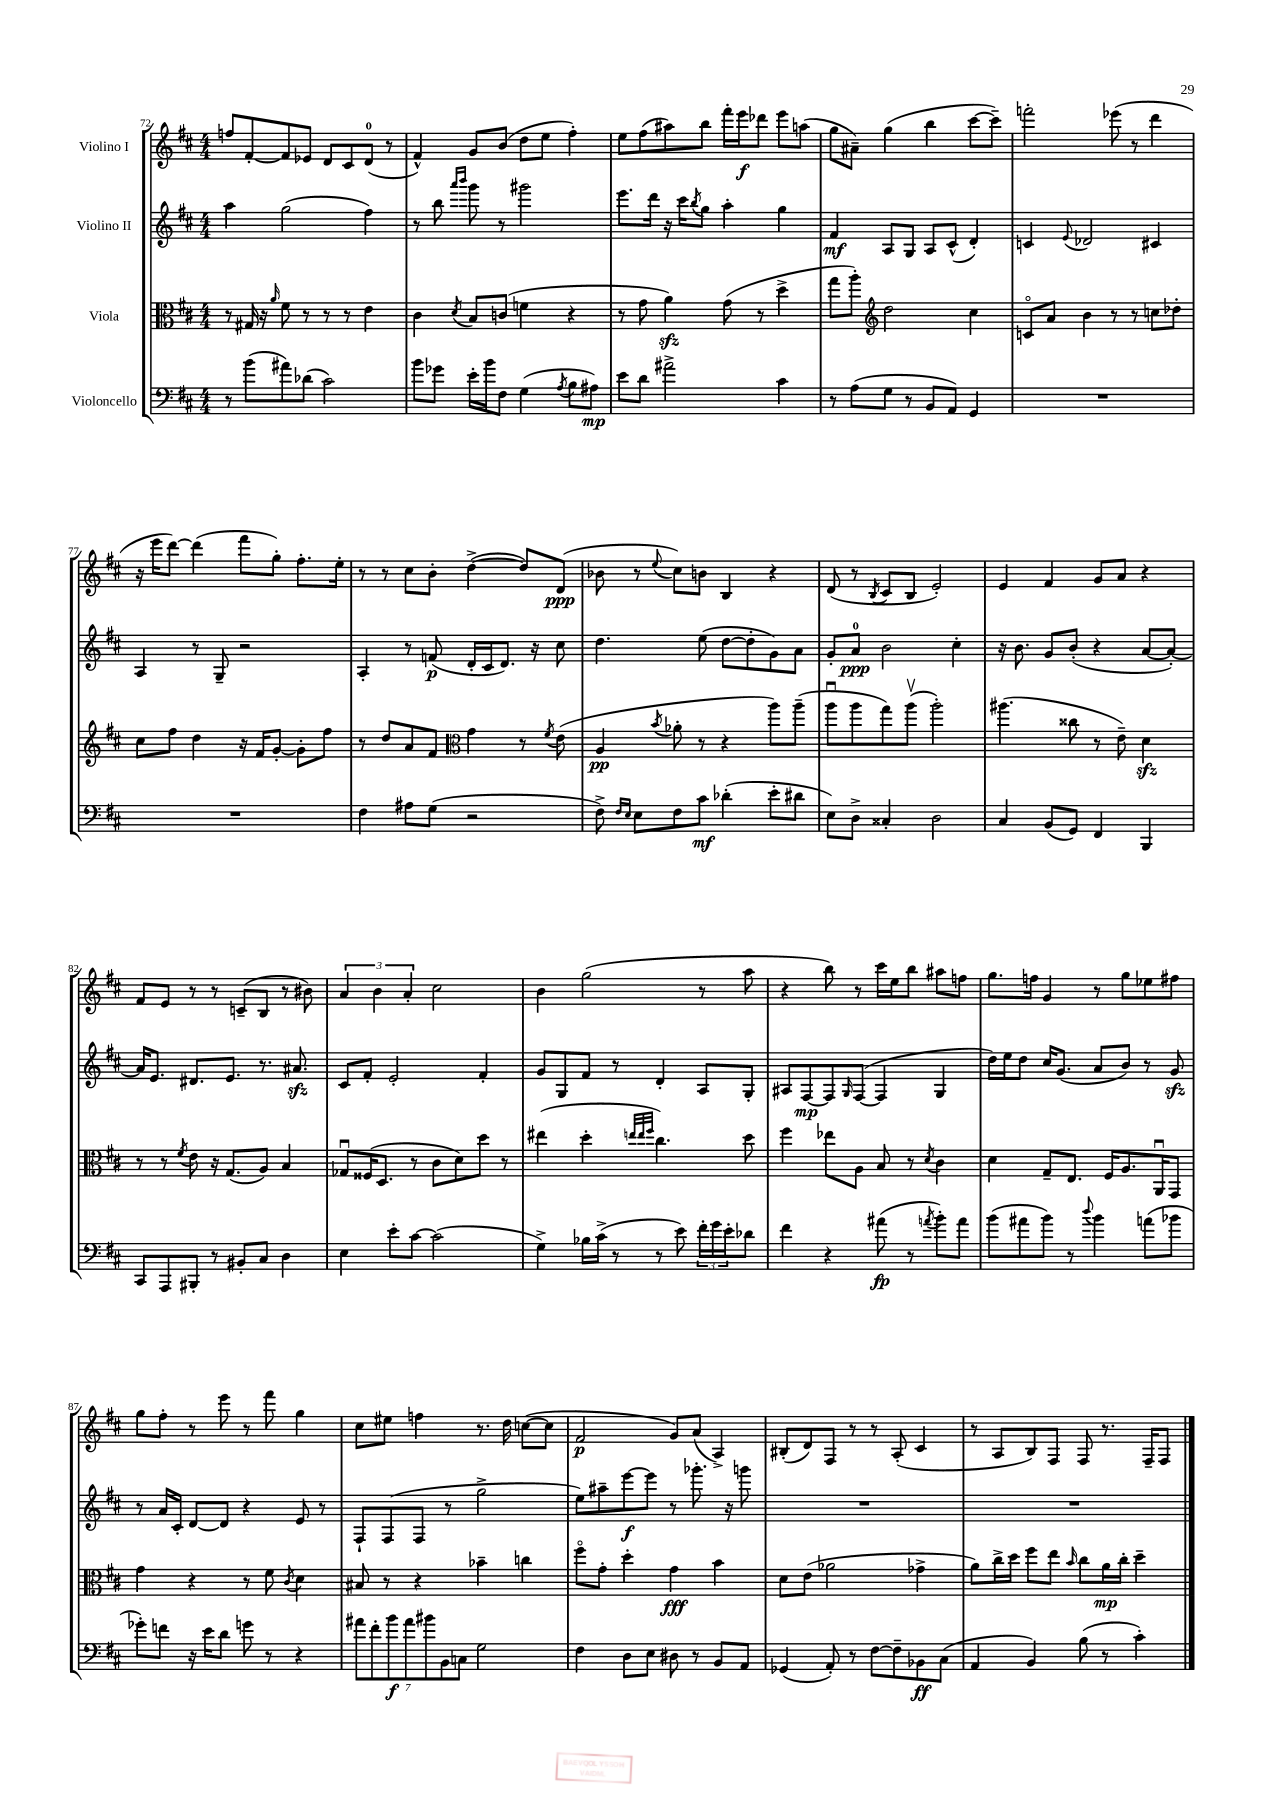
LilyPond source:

<<
\new StaffGroup <<
\new Staff = "s0" \with { instrumentName = "Violino I" } {
    \clef treble \key d \major \numericTimeSignature \time 4/4
    f''8 fis'8~-. fis'8 ees'8 d'8 cis'8 d'8-0( r8 |
    fis'4-^) g'8 b'8( d''8 e''8 fis''4-.) |
    e''8 fis''8( ais''8) b''8 fis'''16-. e'''16\f des'''8 e'''8 a''8( |
    g''8 ais'8--) g''4( b''4 cis'''8~ cis'''8--) |
    f'''2-. ees'''8( r8 d'''4 |
    r16 e'''16 d'''8~) d'''4( fis'''8 g''8-.) fis''8.-. e''16-. |
    r8 r8 cis''8 b'8-. d''4~->( d''8) d'8\ppp( |
    bes'8 r8 \appoggiatura { e''8 } cis''8) b'8 b4 r4 |
    d'8( r8 \acciaccatura { b8 } cis'8 b8 e'2-.) |
    e'4 fis'4 g'8 a'8 r4 |
    fis'8 e'8 r8 r8 c'8--( b8 r8 bis'8) |
    \tuplet 3/2 { a'4 b'4 a'4-. } cis''2 |
    b'4 g''2( r8 a''8 |
    r4 b''8) r8 cis'''16 e''16 b''8 ais''8 f''8 |
    g''8. f''16 g'4 r8 g''8 ees''8 fis''8 |
    g''8 fis''8-. r8 e'''8 r8 fis'''8 g''4 |
    cis''8 eis''8 f''4 r8. d''16 c''8~( c''8 |
    fis'2\p g'8) a'8( a4->) |
    bis8-.( d'8) fis8 r8 r8 a8-.( cis'4 |
    r8 a8 b8) fis8 fis8 r8. fis16-- fis8 \bar "|." |
}
\new Staff = "s1" \with { instrumentName = "Violino II" } {
    \clef treble \key d \major \numericTimeSignature \time 4/4
    a''4 g''2( fis''4) |
    r8 b''8 \grace { a'''16 b'''16 } g'''8 r8 gis'''2 |
    e'''8. d'''16 r16 cis'''16 \acciaccatura { b''8 } g''8 a''4-. g''4 |
    fis'4\mf a8 g8 a8 cis'8-^( d'4-.) |
    c'4 \appoggiatura { e'8 } des'2 cis'4 |
    a4 r8 g8-- r2 |
    a4-. r8 f'8\p( d'16-. cis'16 d'8.) r16 cis''8 |
    d''4. e''8( d''8~ d''8-. g'8) a'8 |
    g'8-. a'8-0\ppp b'2 cis''4-. |
    r16 b'8. g'8 b'8-.( r4 a'8~ a'8~-.) |
    a'16 e'8. dis'8. e'8. r8. ais'8.\sfz |
    cis'8 fis'8-. e'2-. fis'4-. |
    g'8 g8 fis'8 r8 d'4-. a8 g8-. |
    ais8 fis8~\mp fis8 \grace { g16 } fis8~( fis4 g4 |
    d''16) e''16 d''8 cis''16 g'8.( a'8 b'8) r8 g'8\sfz |
    r8 a'16 cis'16-. d'8~ d'8 r4 e'8 r8 |
    fis8-! fis8( fis8 r8 g''2-> |
    e''8) ais''8-- e'''8~\f e'''8 r8 ges'''8.-. r16 g'''8 |
    R1 |
    R1 \bar "|." |
}
\new Staff = "s2" \with { instrumentName = "Viola" } {
    \clef alto \key d \major \numericTimeSignature \time 4/4
    r8 gis16 r16 \grace { a'16 } fis'8 r8 r8 r8 e'4 |
    cis'4 \acciaccatura { d'8 } b8 c'8( f'4 r4 |
    r8 g'8 a'4\sfz) g'8( r8 d''4-> |
    g''8 a''8-.) \clef treble d''2 cis''4 |
    c'8\flageolet a'8 b'4 r8 r8 c''8 des''8-. |
    cis''8 fis''8 d''4 r16 fis'16 g'8~-. g'8-. fis''8 |
    r8 d''8 a'8 fis'8 \clef alto g'4 r8 \acciaccatura { fis'8 } e'8( |
    a4\pp \acciaccatura { b'8 } aes'8-. r8 r4 a''8) a''8--( |
    a''8\downbow a''8 g''8) a''8\upbow( a''2-.) |
    ais''4.( cisis''8 r8 e'8--) d'4\sfz |
    r8 r8 \acciaccatura { fis'8 } e'8 r16 g8.( a8) b4 |
    ges8\downbow fisis16( d8. r8 cis'8 d'8) d''8 r8 |
    eis''4( d''4-. \grace { e''32 e''32 fis''32 } cis''4.) d''8 |
    fis''4 ees''8 a8 b8 r8 \acciaccatura { d'8 } cis'4 |
    d'4 g8-- e8. fis16 a8. a,16\downbow g,8 |
    g'4 r4 r8 fis'8 \acciaccatura { cis'8 } d'4 |
    bis8 r8 r4 bes'4-- c''4 |
    fis''8\flageolet g'8-. d''4-. g'4\fff b'4 |
    d'8 e'8( aes'2 ges'4-> |
    a'8) cis''16-> d''16 fis''8 e''8 \grace { b'16 } cis''8 a'16\mp cis''16-. d''4-- \bar "|." |
}
\new Staff = "s3" \with { instrumentName = "Violoncello" } {
    \clef bass \key d \major \numericTimeSignature \time 4/4
    r8 b'8( ais'8) des'8( cis'2) |
    b'8 ges'8 e'16-. b'16 fis8 g4( \acciaccatura { a8 } b8 ais8\mp) |
    e'8 d'8 ais'2-> cis'4 |
    r8 a8( g8 r8 b,8 a,8) g,4 |
    R1 |
    R1 |
    fis4 ais8 g8( r2 |
    fis8->) \grace { fis16 e16 } e8 fis8 cis'8\mf des'4-.( e'8-. dis'8 |
    e8) d8-> cisis4-. d2 |
    cis4 b,8( g,8) fis,4 b,,4 |
    cis,8 a,,8 bis,,8-. r8 bis,8-. cis8 d4 |
    e4 e'8-. cis'8~ cis'2( |
    g4->) bes16 cis'16->( r8 r8 e'8) \tuplet 3/2 { fis'16-. g'16 e'16-. } des'8 |
    fis'4 r4 ais'8\fp( r8 \acciaccatura { a'8 } b'8-.) a'8 |
    b'8( ais'8 b'8) r8 \appoggiatura { d''8 } b'4 a'8( bes'8 |
    ges'8-.) f'8 r16 e'16 d'8 g'8 r8 r4 |
    \tuplet 7/4 { ais'8 fis'8-. b'8\f ais'8 bis'8 b,8 c8 } g2 |
    fis4 d8 e8 dis8 r8 b,8 a,8 |
    ges,4( a,8-.) r8 fis8~ fis8-- bes,8\ff cis8( |
    a,4 b,4) b8( r8 cis'4-.) \bar "|." |
}
>>
>>
\layout { \context { \Score currentBarNumber = #72 } }
